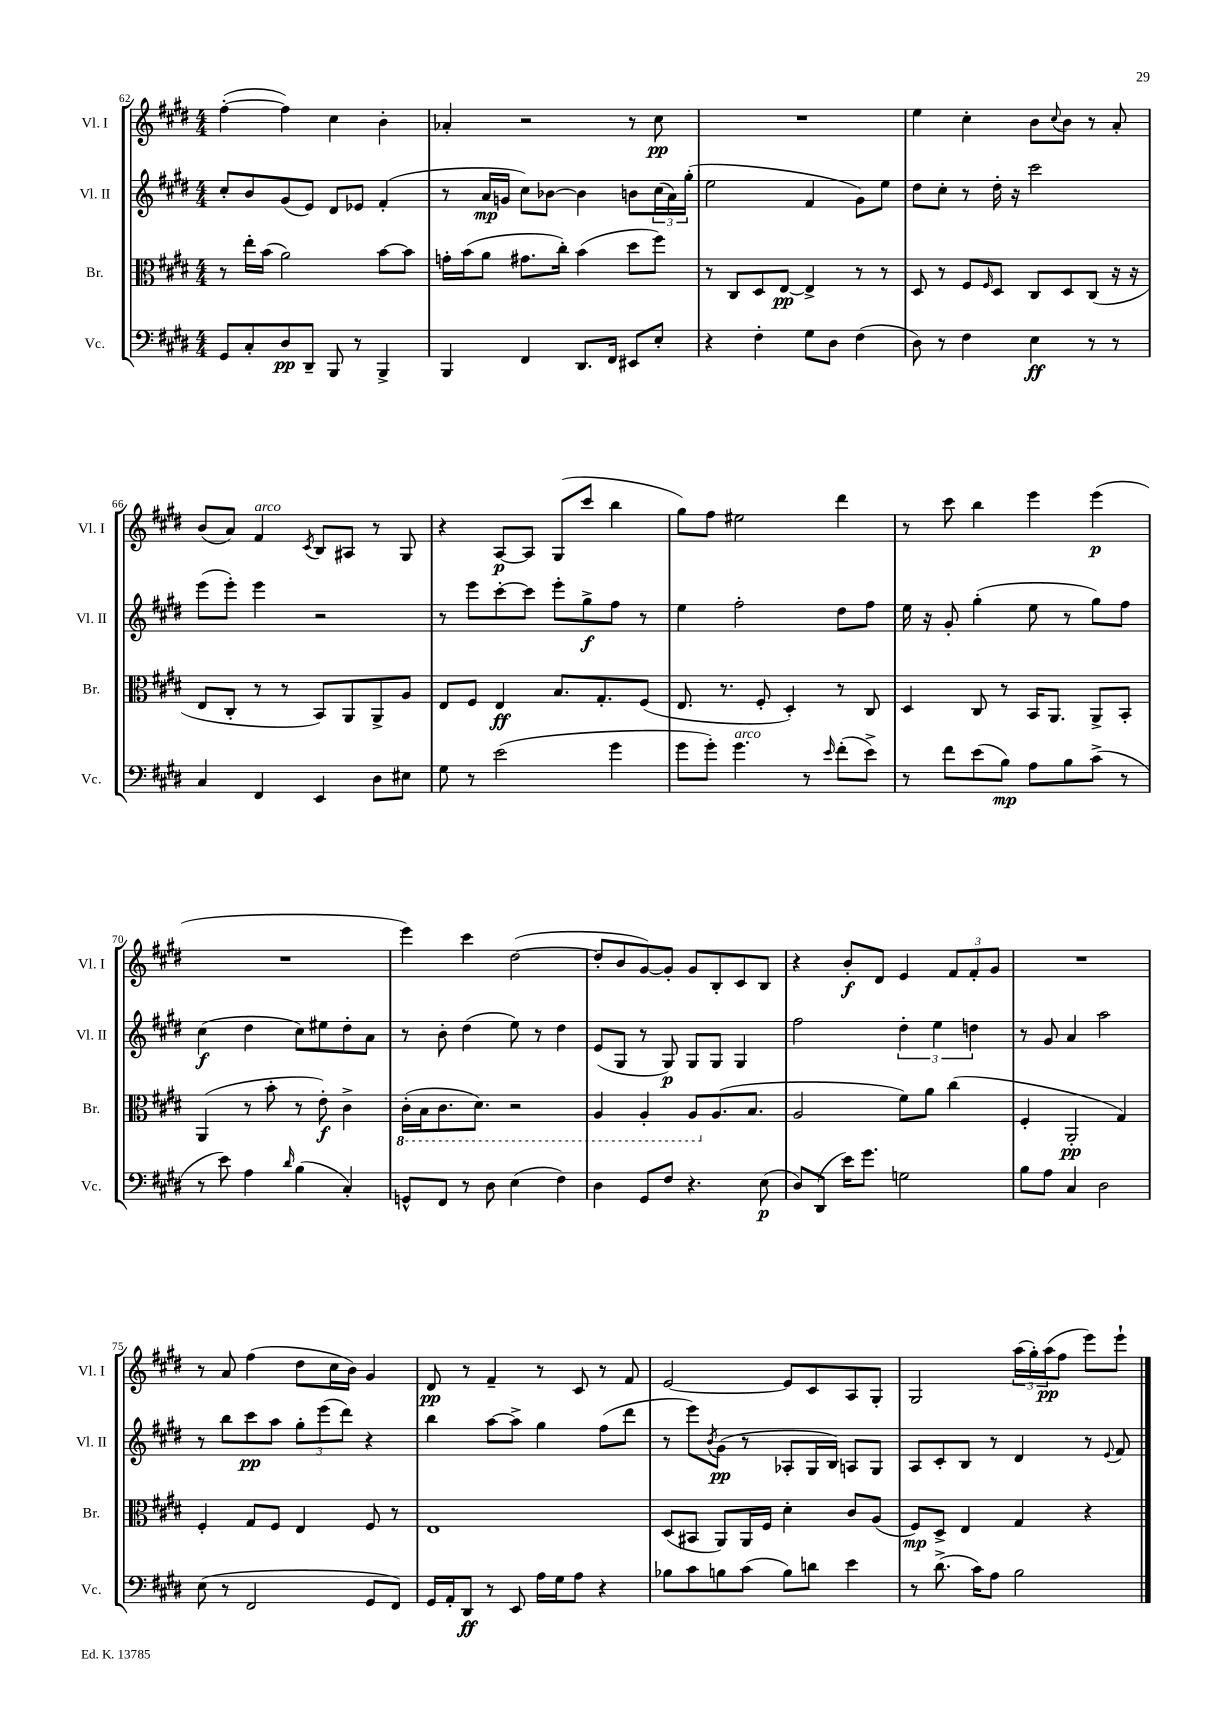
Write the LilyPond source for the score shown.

<<
\new StaffGroup <<
\new Staff = "s0" \with { instrumentName = "Vl. I" shortInstrumentName = "Vl. I" } {
    \clef treble \key e \major \numericTimeSignature \time 4/4
    fis''4~-.( fis''4) cis''4 b'4-. |
    aes'4-. r2 r8 cis''8\pp |
    R1 |
    e''4 cis''4-. b'8 \appoggiatura { cis''8 } b'8 r8 a'8-. |
    b'8( a'8) fis'4^\markup { \italic "arco" } \acciaccatura { cis'8 } b8 ais8 r8 gis8 |
    r4 a8~\p a8 gis8( cis'''8 b''4 |
    gis''8) fis''8 eis''2 dis'''4 |
    r8 cis'''8 b''4 e'''4 e'''4\p( |
    R1 |
    e'''4) cis'''4 dis''2~( |
    dis''8-. b'8 gis'8~) gis'8-. gis'8 b8-. cis'8 b8 |
    r4 b'8-.\f dis'8 e'4 \tuplet 3/2 { fis'8 fis'8-. gis'8 } |
    R1 |
    r8 a'8 fis''4( dis''8 cis''16 b'16) gis'4 |
    dis'8\pp r8 fis'4-- r8 cis'8 r8 fis'8 |
    e'2~ e'8 cis'8 a8 gis8-. |
    gis2 \tuplet 3/2 { a''16( gis''16-.) a''16\pp( } fis''8 e'''8) e'''8-! \bar "|." |
}
\new Staff = "s1" \with { instrumentName = "Vl. II" shortInstrumentName = "Vl. II" } {
    \clef treble \key e \major \numericTimeSignature \time 4/4
    cis''8-. b'8 gis'8( e'8) dis'8 ees'8 fis'4-.( |
    r8 a'16\mp g'16 cis''8) bes'8~ bes'4 b'8 \tuplet 3/2 { cis''16( a'16) gis''16-.( } |
    e''2 fis'4 gis'8) e''8 |
    dis''8 cis''8-. r8 dis''16-. r16 cis'''2 |
    e'''8( e'''8-.) e'''4 r2 |
    r8 e'''8 cis'''8~-. cis'''8 e'''8-. gis''8->\f fis''8 r8 |
    e''4 fis''2-. dis''8 fis''8 |
    e''16 r16 gis'8-. gis''4-.( e''8 r8 gis''8) fis''8 |
    cis''4\f( dis''4 cis''8) eis''8 dis''8-. a'8 |
    r8 b'8-. dis''4( e''8) r8 dis''4 |
    e'8( gis8 r8 gis8\p) gis8 gis8 gis4 |
    fis''2 \tuplet 3/2 { dis''4-. e''4 d''4 } |
    r8 gis'8 a'4 a''2 |
    r8 b''8 cis'''8\pp a''8 \tuplet 3/2 { gis''8-. e'''8( dis'''8) } r4 |
    b''4 a''8~ a''8-> gis''4 fis''8( dis'''8 |
    r8 e'''8) \acciaccatura { b'8 } gis'8\pp( r8 aes8-. gis16 b16) a8 gis8 |
    a8 cis'8-. b8 r8 dis'4 r8 \appoggiatura { e'8 } fis'8 \bar "|." |
}
\new Staff = "s2" \with { instrumentName = "Br." shortInstrumentName = "Br." } {
    \clef alto \key e \major \numericTimeSignature \time 4/4
    r8 e''16-. b'16( a'2) b'8~ b'8 |
    g'16-. b'16( a'8 gis'8. cis''16-.) b'4( dis''8 fis''8) |
    r8 cis8 dis8 e8~\pp e4-> r8 r8 |
    dis8 r8 fis8 \grace { fis16 } dis8 cis8 dis8 cis8( r16 r16 |
    e8 cis8-. r8 r8 b,8) a,8 a,8-> a8 |
    e8 fis8 e4\ff b8. gis8.-. fis8( |
    e8. r8. fis8-. dis4-.) r8 cis8 |
    dis4 cis8 r8 b,16 a,8. a,8-> b,8-. |
    a,4( r8 b'8-. r8 e'8-.\f) cis'4-> |
    \ottava #-1 cis16-.( b,16 cis8. dis8.) r2 |
    a,4 a,4-. a,8 \ottava #0 a8.( b8. |
    a2 fis'8) a'8 cis''4( |
    fis4-. a,2-.\pp gis4) |
    fis4-. gis8 fis8 e4 fis8 r8 |
    e1 |
    dis8( bis,8 a,8) a,16 fis16 dis'4-. cis'8 a8( |
    fis8\mp) dis8-> e4 gis4 r4 \bar "|." |
}
\new Staff = "s3" \with { instrumentName = "Vc." shortInstrumentName = "Vc." } {
    \clef bass \key e \major \numericTimeSignature \time 4/4
    gis,8 cis8-. dis8\pp dis,8-- b,,8 r8 b,,4-> |
    b,,4 fis,4 dis,8. fis,16 eis,8 e8-. |
    r4 fis4-. gis8 dis8 fis4( |
    dis8) r8 fis4 e4\ff r8 r8 |
    cis4 fis,4 e,4 dis8 eis8 |
    gis8 r8 e'2( gis'4 |
    gis'8 gis'8-.) gis'4.^\markup { \italic "arco" } r8 \grace { e'16 } fis'8-.( e'8->) |
    r8 fis'8 e'8( b8\mp) a8 b8 cis'8->( r8 |
    r8 e'8) a4 \grace { dis'16 } b4( cis4-.) |
    g,8-^ fis,8 r8 dis8 e4( fis4) |
    dis4 gis,8 fis8 r4. e8\p( |
    dis8) dis,8( e'16) gis'8. g2 |
    b8 a8 cis4 dis2 |
    e8( r8 fis,2 gis,8 fis,8) |
    gis,16 a,16-. dis,8\ff r8 e,8 a16 gis16 a8 r4 |
    bes8 cis'8 b8 cis'8( b8) d'8 e'4 |
    r8 dis'8.->( cis'16) a8 b2 \bar "|." |
}
>>
>>
\layout { \context { \Score currentBarNumber = #62 } }
